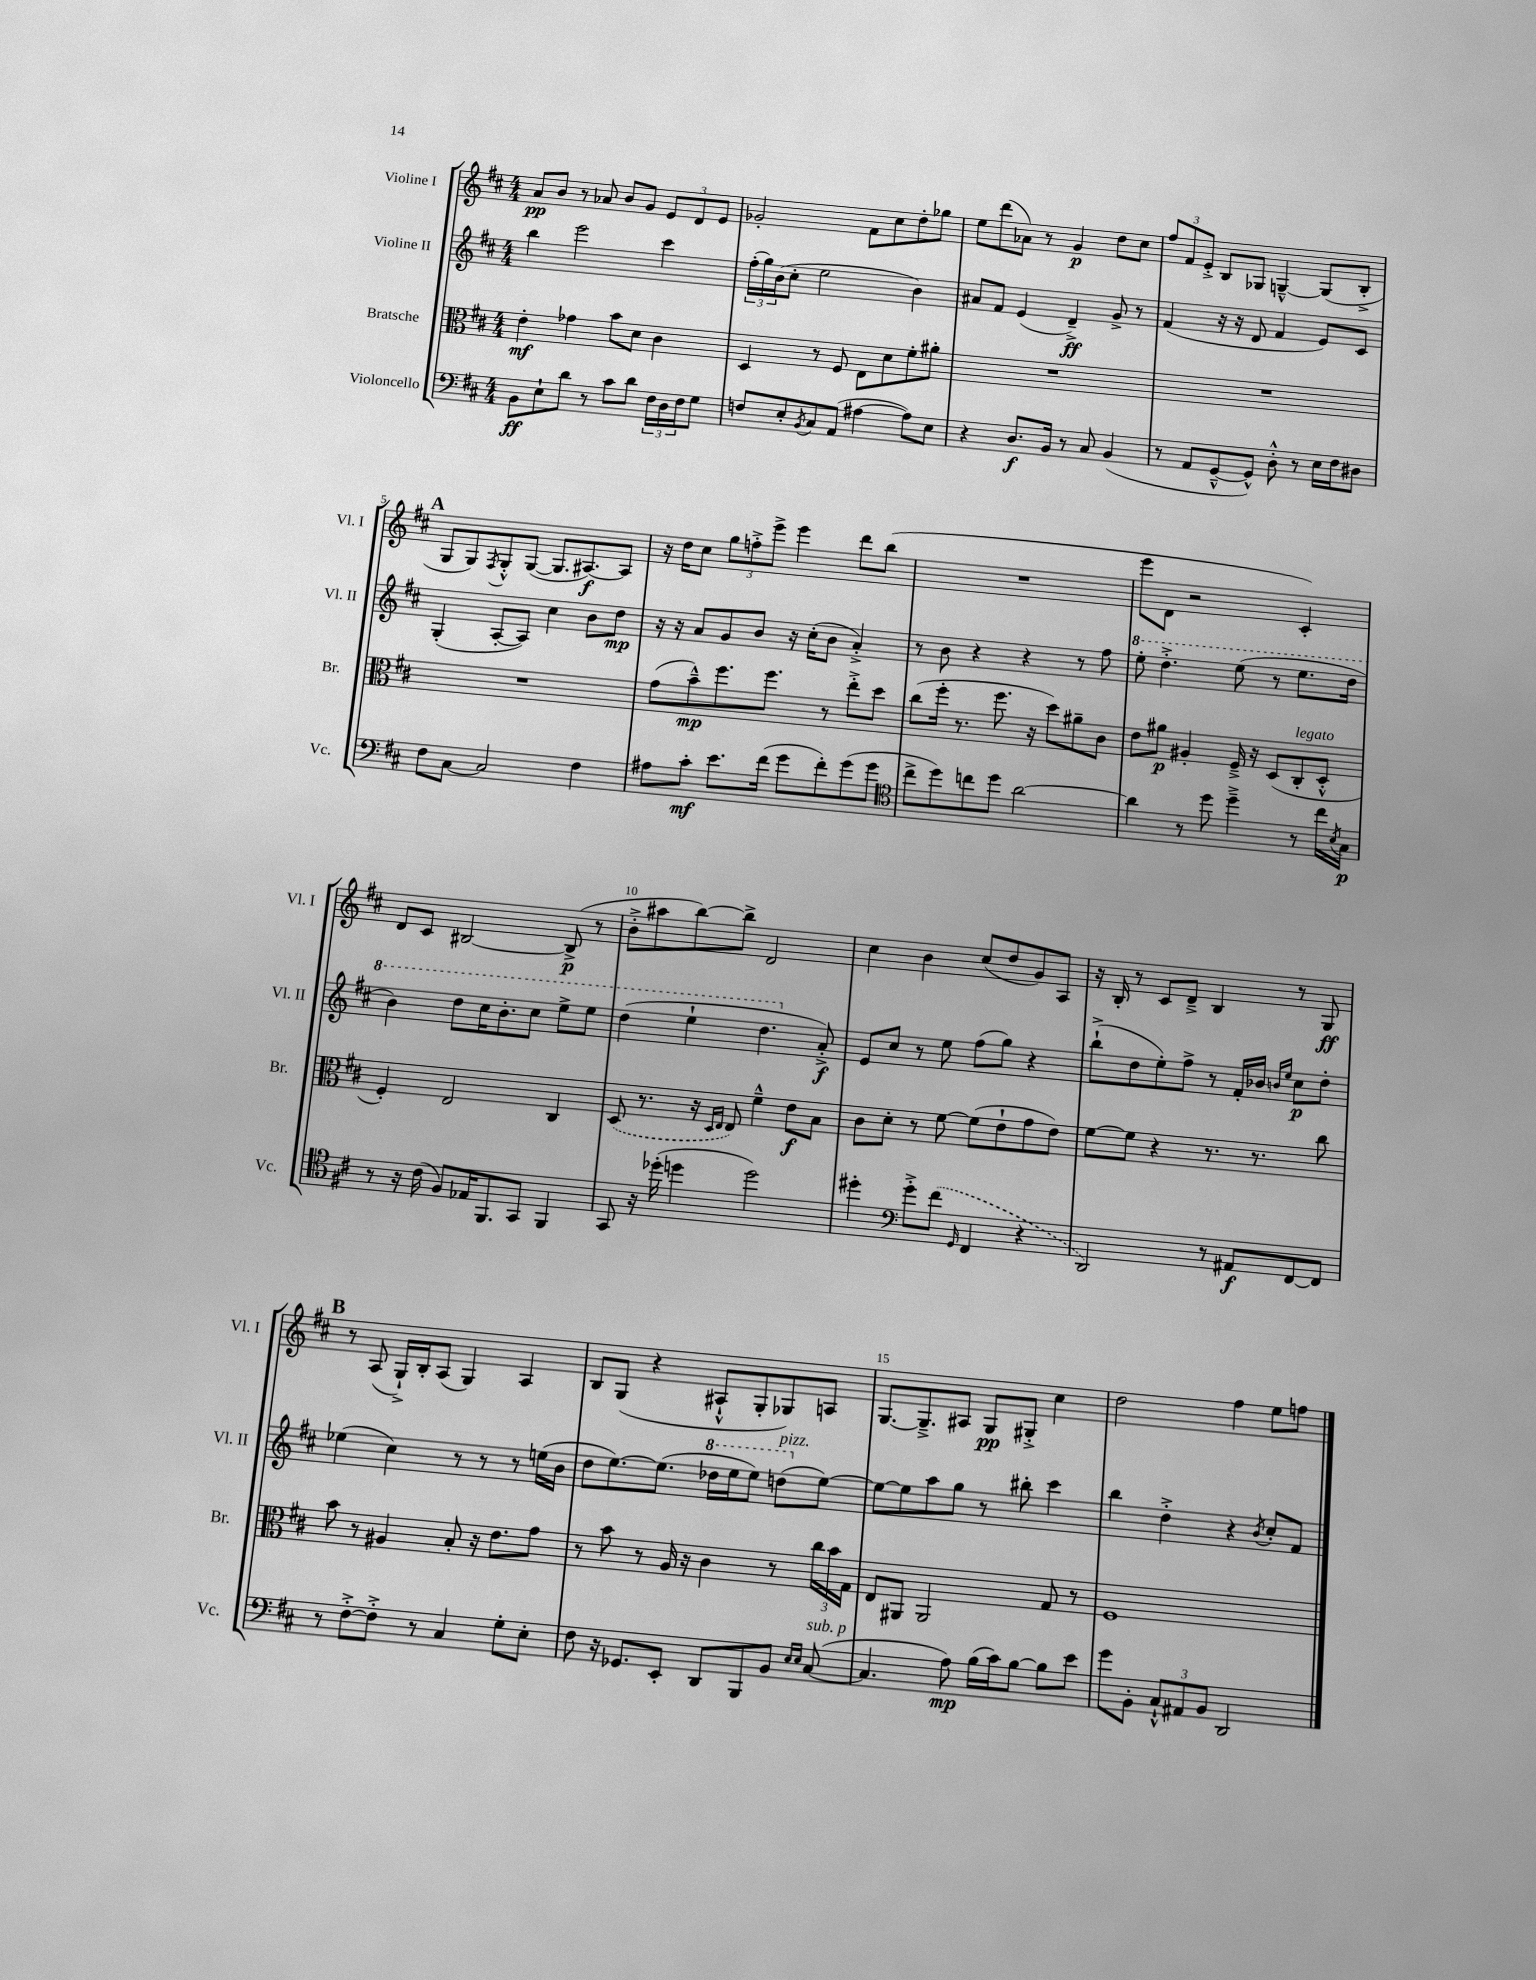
<<
\new StaffGroup <<
\new Staff = "s0" \with { instrumentName = "Violine I" shortInstrumentName = "Vl. I" } {
    \clef treble \key d \major \numericTimeSignature \time 4/4
    a'8\pp b'8 r8 aes'8 b'8 g'8 \tuplet 3/2 { e'8 d'8 e'8 } |
    ges'2-. fis'8 cis''8 d''8-. ges''8 |
    e''8 d'''8( aes'8) r8 g'4\p d''8 cis''8 |
    \tuplet 3/2 { fis''8 fis'8 e'8-.-> } b8 ges8 g4~---^ g8( b8-.-> |
    \mark \markup { \bold "A" } g8 g8) \acciaccatura { fis8 } g8-.-^ g8~( g8. ais8.~\f) ais8 |
    r16 d''16 cis''8 \tuplet 3/2 { g''8 f''8-.-> e'''8-> } e'''4 d'''8 b''8( |
    R1 |
    e'''8 d'8 r2 cis'4-.) |
    d'8 cis'8 bis2~ bis8->\p( r8 |
    b'8-.-> ais''8 b''8~) b''8-> d'2 |
    cis''4 b'4 cis''8( d''8 g'8) a8 |
    r16 b16-. r8 cis'8 d'8---> b4 r8 g8\ff |
    \mark \markup { \bold "B" } r8 a8( g16-!->) b16-. a8( g4) a4 |
    b8 g8( r4 ais8-!-^ g8-. ges8) a8 |
    g8.~ g8.---> ais8 g8\pp gis8-.-> cis''4 |
    d''2 fis''4 e''8 f''8 \bar "|." |
}
\new Staff = "s1" \with { instrumentName = "Violine II" shortInstrumentName = "Vl. II" } {
    \clef treble \key d \major \numericTimeSignature \time 4/4
    b''4 e'''2 cis'''4 |
    \tuplet 3/2 { fis''16-.( g''16) b'16( } cis''8-. e''2 b'4) |
    ais'8 fis'8 e'4( d'4--->\ff) g'8-> r8 |
    fis'4( r16 r16 d'8 fis'4 e'8) cis'8 |
    \mark \markup { \bold "A" } g4-.( a8~-. a8) cis''4 b'8 d''8\mp |
    r16 r16 a'8 g'8 b'8 r16 cis''16-.( b'8 a'4-.->) |
    r8 b'8 r4 r4 r8 fis''8 |
    \ottava #1 e'''8-. d'''4.-.-> e'''8( r8 e'''8. d'''16 |
    b''4) d'''8 cis'''16 b''8.-. cis'''8 e'''8-> e'''8 |
    d'''4( e'''4-! d'''4. \ottava #0 a'8-.->\f) |
    e'8 cis''8 r8 e''8 fis''8( g''8) r4 |
    b''8-!->( d''8 e''8-.) fis''8-> r8 fis'16-. bes'16 \grace { b'16 e''16 } cis''8\p d''8-. |
    \mark \markup { \bold "B" } ees''4( cis''4) r8 r8 r8 e''16( b'16 |
    d''8 e''8.~) e''8.( \ottava #1 des'''16 e'''16 e'''8) d'''8^\markup { \italic "pizz." }( \ottava #0 e''8~) |
    e''8~ e''8 a''8 g''8 r8 bis''8-. cis'''4 |
    b''4 d''4-.-> r4 \acciaccatura { b'8 } cis''8-. fis'8 \bar "|." |
}
\new Staff = "s2" \with { instrumentName = "Bratsche" shortInstrumentName = "Br." } {
    \clef alto \key d \major \numericTimeSignature \time 4/4
    e'4-.\mf ges'4 b'8 d'8 cis'4 |
    d4 r8 fis8 e8 d'8 fis'8-. ais'8-. |
    R1 |
    R1 |
    \mark \markup { \bold "A" } R1 |
    g'8( b'8---^\mp) fis''8. fis''8. r8 e''8-.-> d''8 |
    cis''8( fis''16-. r8. fis''8. r16 d''8) ais'8-- cis'8 |
    e'8 ais'8\p ais4-. fis16---> r16 d8( cis8-.^\markup { \italic "legato" } d8-.-^ |
    fis4-.) e2 cis4 |
    \once \slurDashed d8( r8. r16 \grace { d16 e16 } e8) fis'4---^ e'8\f b8 |
    cis'8 d'8-. r8 fis'8~ fis'8( e'8-! g'8 e'8) |
    fis'8~ fis'8 r4 r8. r8. cis''8 |
    \mark \markup { \bold "B" } b'8 r8 ais4 b8-. r16 e'8. g'8 |
    r8 b'8 r8 a16 r16 cis'4 r8 \tuplet 3/2 { cis''16 b'16 g16 } |
    e8 ais,8 ais,2 g8 r8 |
    fis1 \bar "|." |
}
\new Staff = "s3" \with { instrumentName = "Violoncello" shortInstrumentName = "Vc." } {
    \clef bass \key d \major \numericTimeSignature \time 4/4
    b,8\ff e8-! d'8 r8 cis'8 d'8 \tuplet 3/2 { fis16 d16 fis16 } g8 |
    f8 e8-. \acciaccatura { b,8 } cis8 a,8( ais4~ ais8) e8 |
    r4 d8.\f b,16 r8 cis8 b,4( |
    r8 a,8 g,8~---^ g,8-^) d8-.-^ r8 e16 fis16 dis8 |
    \mark \markup { \bold "A" } fis8 cis8~ cis2 fis4 |
    ais8 cis'8-.\mf e'8. fis'16( g'8 fis'8-.) g'8( g'8 |
    \clef tenor cis''8-> d''8) c''8 d''8 a'2~ |
    a'4 r8 d''8 d''4---> r8 cis''16 \acciaccatura { b8 } g16\p |
    r8 r16 cis'16( fis8) ees16 fis,8. g,8 fis,4 |
    g,8 r16 des''16-.( d''4 d''2) |
    dis''4-. \clef bass g'8-.-> \once \slurDashed fis'8( \grace { g,16 } fis,4 r4 |
    d,2) r8 ais,8\f fis,8~ fis,8 |
    \mark \markup { \bold "B" } r8 fis8~-.-> fis8-.-> r8 cis4 g8-. e8-. |
    fis8 r16 ges,8. e,8-. d,8 b,,8 b,8 \grace { e16 e16 } cis8~^\markup { \italic "sub. p" }( |
    cis4. a8\mp) b16( cis'16) b8~ b8 e'8 |
    g'8 b,8-. \tuplet 3/2 { cis8-!-^ ais,8 b,8 } d,2 \bar "|." |
}
>>
>>
\layout { \context { \Score \override BarNumber.break-visibility = ##(#f #t #t) barNumberVisibility = #(every-nth-bar-number-visible 5) } }
